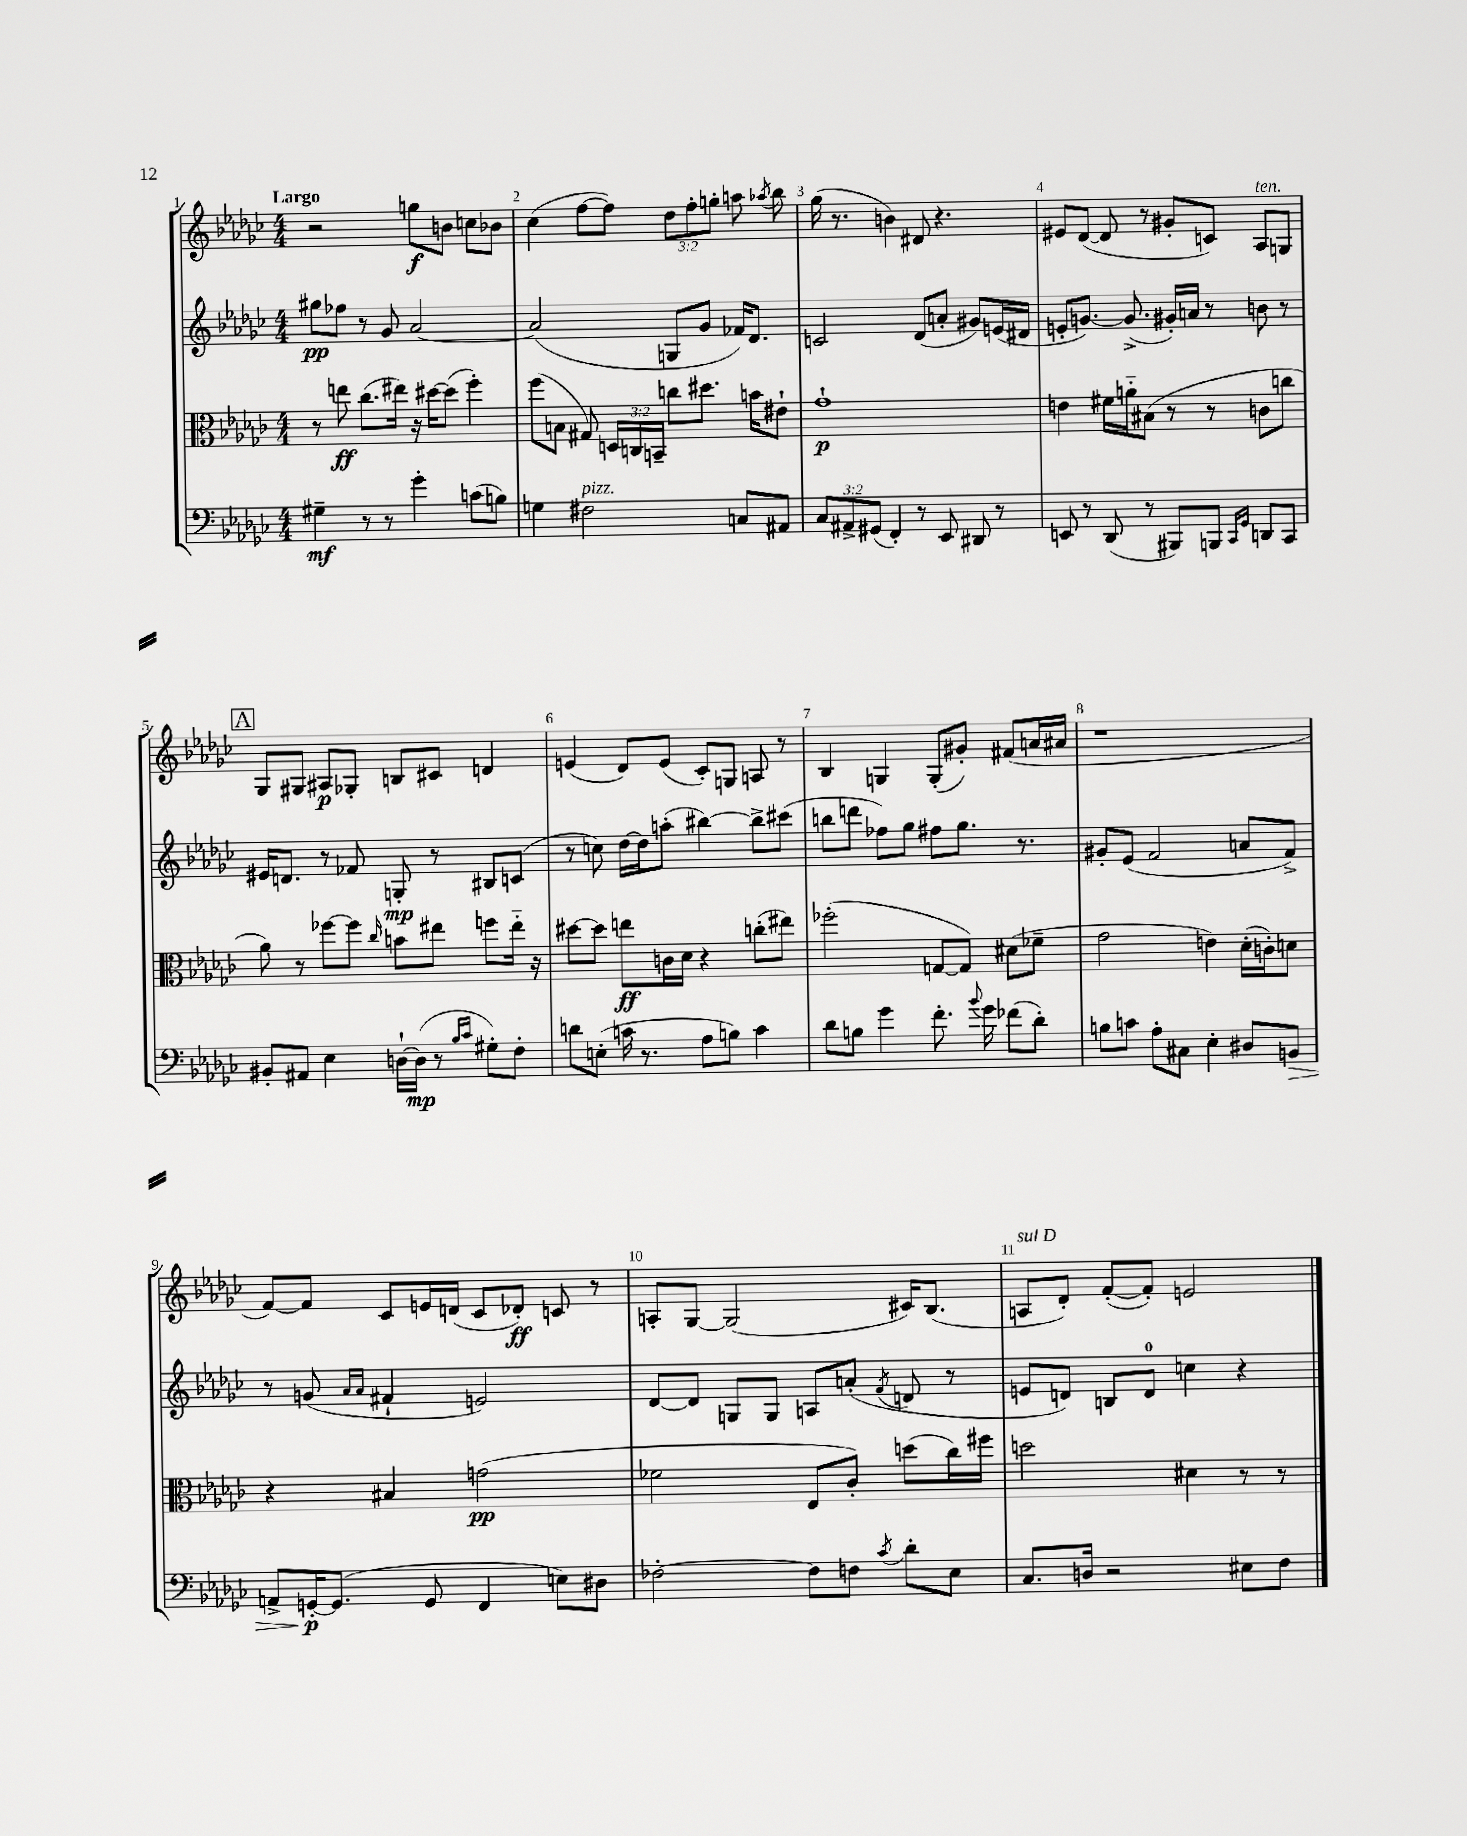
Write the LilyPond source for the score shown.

<<
\new StaffGroup <<
\new Staff = "s0" {
    \clef treble \key ges \major \numericTimeSignature \time 4/4 \override Staff.TupletNumber.text = #tuplet-number::calc-fraction-text \tempo "Largo"
    \autoBeamOff r2 g''8[\f b'8] c''8[ bes'8] |
    ces''4( f''8[~ f''8]) \tuplet 3/2 { des''8[ f''8-. g''8]-. } a''8 \acciaccatura { aes''8 } bes''8 |
    ges''16( r8. b'4) dis'8 r4. |
    eis'8[ des'8]~( des'8 r8 gis'8[-. c'8]) aes8[^\markup { \italic "ten." } g8] |
    \mark \markup { \box "A" } ges8[ gis8] ais8[\p ges8]-. b8[ cis'8] d'4 |
    e'4( des'8[) e'8]( ces'8[-.) g8] a8 r8 |
    bes4 g4 g8[-.( gis'8]-.) fis'8[( a'16 ais'16] |
    r1 |
    f'8[~) f'8] ces'8[ e'16 d'16]( ces'8[ des'8]-.\ff) c'8 r8 |
    a8[-. ges8]~ ges2( cis'16[) bes8.]( |
    a8[^\markup { \italic "sul D" } des'8]-.) f'8[~-.( f'8]-.) e'2 \bar "|." |
}
\new Staff = "s1" {
    \clef treble \key ges \major \numericTimeSignature \time 4/4
    \autoBeamOff gis''8[\pp fes''8] r8 ges'8 aes'2~ |
    aes'2( g8[ ges'8] fes'16[) des'8.] |
    c'2 des'8[( a'8]-. gis'8[) e'16( dis'16] |
    e'8[-. g'8.]~) g'8.->( gis'16[-.) a'16] r8 b'8 r8 |
    \mark \markup { \box "A" } eis'16[ d'8.] r8 fes'8 g8-.\mp r8 bis8[ c'8]( |
    r8 c''8) des''16[~ des''16 a''8]-.( bis''4~) bis''8[-> cis'''8]( |
    b''8[ d'''8] fes''8[) ges''8] fis''8[ ges''8.] r8. |
    gis'8[-. ees'8]( f'2 a'8[ f'8]->) |
    r8 g'8( \grace { aes'16[ aes'16] } fis'4-! e'2) |
    des'8[~ des'8] g8[ g8] a8[ a'8]-.( \acciaccatura { f'8 } d'8 r8 |
    e'8[ d'8]) b8[ d'8]-0 c''4 r4 \bar "|." |
}
\new Staff = "s2" {
    \clef alto \key ges \major \numericTimeSignature \time 4/4 \override Staff.TupletNumber.text = #tuplet-number::calc-fraction-text
    \autoBeamOff r8 e''8\ff ces''8.[( eis''16]) r16 dis''16[~ dis''8]( f''4-.) |
    f''8[( b8] gis8) \tuplet 3/2 { d16[ c16 b,16]-- } c''8[ dis''8.] b'16[ eis'8]-! |
    ges'1-!\p |
    e'4 fis'16[ a'16-_ bis8]( r8 r8 c'8[ c''8] |
    \mark \markup { \box "A" } aes'8) r8 fes''8[~ fes''8] \grace { ces''16 } b'8[ eis''8] f''8[ eis''16]-_ r16 |
    dis''8[~ dis''8] e''8[\ff c'16 des'16] r4 c''8[-.( eis''8]) |
    fes''2-.( g8[~ g8]) dis'8[( fes'8]-- |
    ges'2 e'4) des'16[-.( c'16-.) d'8] |
    r4 bis4 g'2\pp( |
    fes'2 ees8[ ces'8]-.) d''8[( ces''16) fis''16] |
    d''2 dis'4 r8 r8 \bar "|." |
}
\new Staff = "s3" {
    \clef bass \key ges \major \numericTimeSignature \time 4/4 \override Staff.TupletNumber.text = #tuplet-number::calc-fraction-text
    \autoBeamOff gis4--\mf r8 r8 ges'4-. c'8[( b8]) |
    g4 fis2^\markup { \italic "pizz." } c8[ ais,8] |
    \tuplet 3/2 { ces8[ ais,8-> gis,8]( } f,4-.) r8 ees,8 dis,8 r8 |
    e,8 r8 des,8( r8 bis,,8[) b,,8] \grace { ces,16[ ges,16] } d,8[ ces,8] |
    \mark \markup { \box "A" } bis,8[-. ais,8] ees4 d16[~-! d16]\mp( r8 \grace { bes16[ ces'16] } gis8[-.) f8]-. |
    d'8[ e8]-.( c'16 r8. aes8[ b8]) c'4 |
    des'8[ b8] ges'4 f'8.-. \appoggiatura { bes'8 } ges'16 fes'8[( des'8]-.) |
    b8[ c'8] aes8[-. cis8] ees4-. dis8[ b,8]\> |
    a,8[-> g,16~-.\p\! g,8.]( g,8 f,4 e8[) dis8] |
    fes2~-. fes8[ f8] \acciaccatura { ces'8 } des'8[-. ees8] |
    ces8.[ d16] r2 eis8[ f8] \bar "|." |
}
>>
>>
\layout { \context { \Score \override BarNumber.break-visibility = ##(#f #t #t) barNumberVisibility = #all-bar-numbers-visible } }
